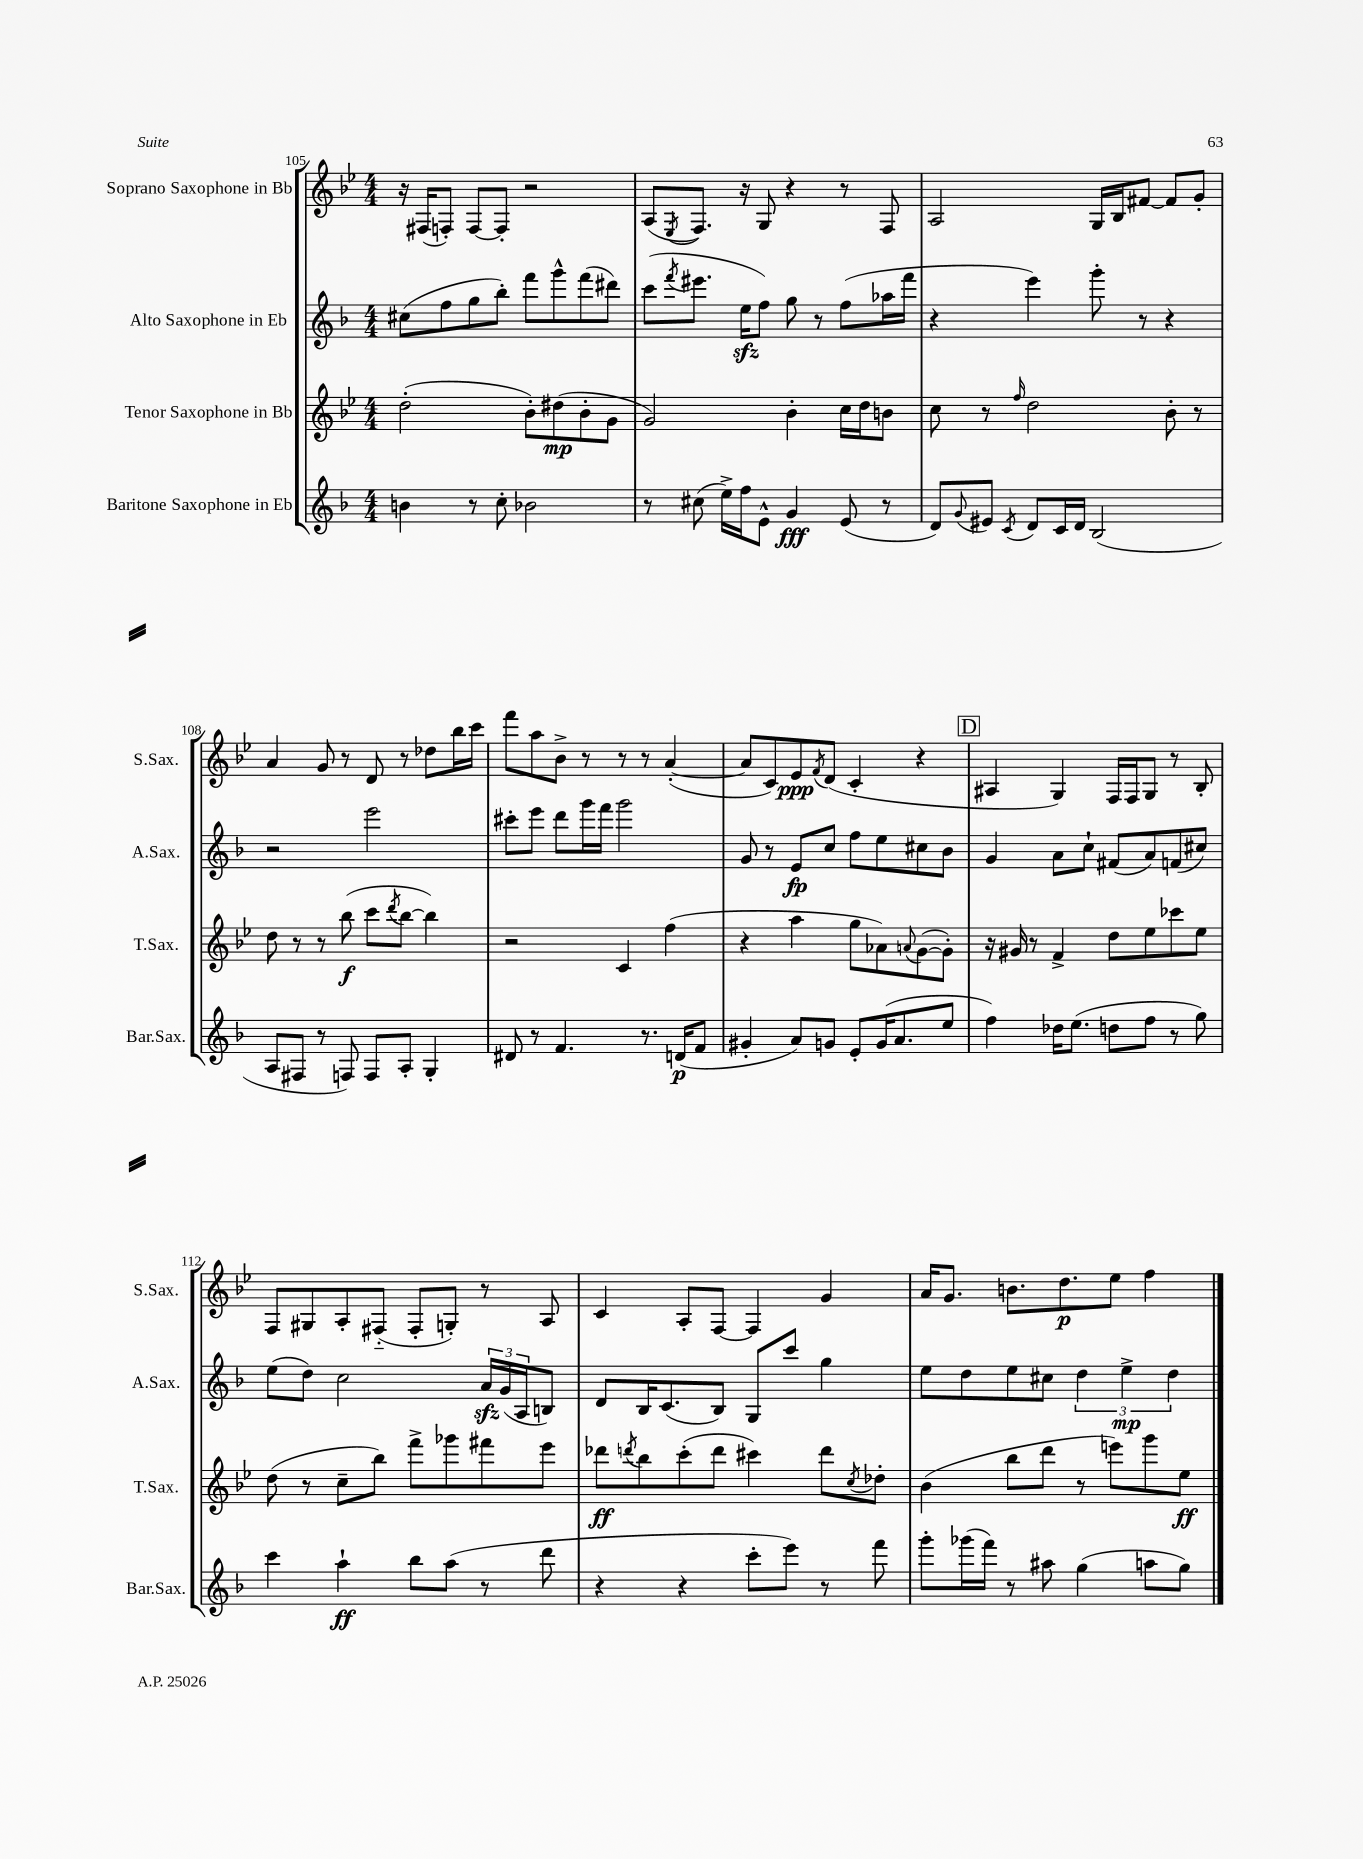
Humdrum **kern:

**kern	**dynam	**kern	**dynam	**kern	**dynam	**kern	**dynam
*part4	*part4	*part3	*part3	*part2	*part2	*part1	*part1
*staff4	*staff4	*staff3	*staff3	*staff2	*staff2	*staff1	*staff1
*I"Baritone Saxophone in Eb	*	*I"Tenor Saxophone in Bb	*	*I"Alto Saxophone in Eb	*	*I"Soprano Saxophone in Bb	*
*I'Bar.Sax.	*	*I'T.Sax.	*	*I'A.Sax.	*	*I'S.Sax.	*
*clefG2	*	*clefG2	*	*clefG2	*	*clefG2	*
*k[b-]	*	*k[b-e-]	*	*k[b-]	*	*k[b-e-]	*
*M4/4	*	*M4/4	*	*M4/4	*	*M4/4	*
=105	=105	=105	=105	=105	=105	=105	=105
4bn\	.	(2dd'\	.	(8cc#X\L	.	16r	.
.	.	.	.	.	.	(16F#X/KL	.
.	.	.	.	8ff\	.	8Fn'/J)	.
8r	.	.	.	8gg\	.	[8F/L	.
8cc'\	.	.	.	8bb-'\J)	.	8F'/J]	.
2b-X\	.	8b-'\L)	.	8fff\L	.	2r	.
.	.	(8dd#X\	mp	8ggg^^\	.	.	.
.	.	8b-'\	.	(8fff\	.	.	.
.	.	8g\J	.	8ddd#X\J)	.	.	.
=106	=106	=106	=106	=106	=106	=106	=106
8r	.	2g/)	.	(8ccc\L	.	(8A/L	.
.	.	.	.	8qfff/	.	8qE-/	.
(8cc#X\	.	.	.	8.eee#X\J	.	8.F/J)	.
16ee^\LL)	.	.	.	.	.	.	.
16ff\J	.	.	.	16eezz\KL	.	16r	.
8e^^\J	.	.	.	8ff\J)	.	8G/	.
4g/	fff	4b-'\	.	8gg\	.	4r	.
.	.	.	.	8r	.	.	.
(8e/	.	16cc\LL	.	(8ff\L	.	8r	.
.	.	16dd\J	.	.	.	.	.
8r	.	8bn\J	.	16aa-X\L	.	8F/	.
.	.	.	.	16fff\JJ	.	.	.
=107	=107	=107	=107	=107	=107	=107	=107
8d/L)	.	8cc\	.	4r	.	2A/	.
8qqg/	.	.	.	.	.	.	.
8e#X/J	.	8r	.	.	.	.	.
8qc/	.	16qqff/	.	.	.	.	.
8d/L	.	2dd\	.	4eee\)	.	.	.
16c/L	.	.	.	.	.	.	.
16d/JJ	.	.	.	.	.	.	.
(2B-/	.	.	.	8ggg'\	.	16G/LL	.
.	.	.	.	.	.	16B-/J	.
.	.	.	.	8r	.	[8f#X/J	.
.	.	8b-'\	.	4r	.	8f#/L]	.
.	.	8r	.	.	.	8g'/J	.
!!LO:LB:g=z
=108	=108	=108	=108	=108	=108	=108	=108
8A/L	.	8dd\	.	2r	.	4a/	.
8F#X/J	.	8r	.	.	.	.	.
8r	.	8r	.	.	.	8g/	.
8Fn/)	.	(8bb-\	f	.	.	8r	.
8F/L	.	8ccc\L	.	2eee\	.	8d/	.
.	.	8qddd/	.	.	.	.	.
8A'/J	.	[8bb-\J	.	.	.	8r	.
4G'/	.	4bb-\])	.	.	.	8dd-X\L	.
.	.	.	.	.	.	16bb-\L	.
.	.	.	.	.	.	16ccc\JJ	.
=109	=109	=109	=109	=109	=109	=109	=109
8d#X/	.	2r	.	8ccc#X'\L	.	8fff\L	.
8r	.	.	.	8eee\J	.	8aa\	.
4.f/	.	.	.	8ddd\L	.	8b-^\J	.
.	.	.	.	16ggg\L	.	8r	.
.	.	.	.	16fff\JJ	.	.	.
.	.	4c/	.	2ggg\	.	8r	.
8.r	.	.	.	.	.	8r	.
.	.	(4ff\	.	.	.	([4a'/	.
(16dn/KL	p	.	.	.	.	.	.
8f/J	.	.	.	.	.	.	.
=110	=110	=110	=110	=110	=110	=110	=110
4g#X'/	.	4r	.	8g/	.	8a/L]	.
.	.	.	.	8r	.	8c/)	.
8a/L)	.	4aa\	.	8e/L	fp	8e-/	ppp
.	.	.	.	.	.	8qf/	.
8gn/J	.	.	.	8cc/J	.	(8d/J	.
8e'/L	.	8gg\L	.	8ff\L	.	4c'/	.
(16g/K	.	8a-X\)	.	8ee\	.	.	.
8.a/	.	.	.	.	.	.	.
.	.	8qqan/	.	.	.	.	.
.	.	([8g\	.	8cc#X\	.	4r	.
8ee/J	.	8g'\J])	.	8b-\J	.	.	.
!!LO:REH:place=s1:t=D
=111	=111	=111	=111	=111	=111	=111	=111
4ff\)	.	16r	.	4g/	.	4A#X/	.
.	.	16g#X/	.	.	.	.	.
.	.	8r	.	.	.	.	.
16dd-X\KL	.	4f^/	.	8a\L	.	4G/)	.
(8.ee\J	.	.	.	.	.	.	.
.	.	.	.	8cc`\J	.	.	.
8ddn\L	.	8dd\L	.	(8f#X/L	.	16F/LL	.
.	.	.	.	.	.	16F/J	.
8ff\J	.	8ee-\	.	8a/)	.	8G/J	.
8r	.	8ccc-X\	.	(8fn/	.	8r	.
8gg\)	.	8ee-\J	.	8cc#X/J)	.	8B-'/	.
!!LO:LB:g=z
=112	=112	=112	=112	=112	=112	=112	=112
4ccc\	.	(8dd\	.	(8ee\L	.	8F/L	.
.	.	8r	.	8dd\J)	.	8G#X/	.
4aa`\	ff	8cc~\L	.	2cc\	.	8A'/	.
.	.	8bb-\J)	.	.	.	(8F#X/J	.
8bb-\L	.	8fff^\L	.	.	.	8F#'/L	.
(8aa\J	.	8ggg-X\	.	.	.	8Gn'/J)	.
8r	.	8fff#X\	.	24azz/LL	.	8r	.
.	.	.	.	(24g/	.	.	.
.	.	.	.	24A/J	.	.	.
8ddd\	.	8eee-\J	.	8Bn/J)	.	8A/	.
=113	=113	=113	=113	=113	=113	=113	=113
4r	.	8ddd-X\L	ff	8d/L	.	4c/	.
.	.	8qdddn/	.	.	.	.	.
.	.	8bb-\	.	16B-/K	.	.	.
.	.	.	.	(8.c/	.	.	.
4r	.	(8ccc'\	.	.	.	8A'/L	.
.	.	8ddd\J	.	8B-/J)	.	[8F/J	.
8ccc'\L	.	4ccc#X\)	.	8G/L	.	4F/]	.
8eee\J)	.	.	.	8ccc/J	.	.	.
8r	.	8ddd\L	.	4gg\	.	4g/	.
.	.	8qcc/	.	.	.	.	.
8fff\	.	8dd-X'\J	.	.	.	.	.
=114	=114	=114	=114	=114	=114	=114	=114
8ggg'\L	.	(4b-\	.	8ee\L	.	16a/KL	.
.	.	.	.	.	.	8.g/J	.
(16ggg-X\L	.	.	.	8dd\	.	.	.
16fff\JJ)	.	.	.	.	.	.	.
8r	.	8bb-\L	.	8ee\	.	8.bn\L	.
8aa#X\	.	8ddd\J	.	8cc#X\J	.	.	.
.	.	.	.	.	.	8.dd\	p
(4gg\	.	8r	.	6dd\	.	.	.
.	.	8eeen\L)	.	.	.	8ee-\J	.
.	.	.	.	6ee^\	mp	.	.
8aan\L	.	8ggg\	.	.	.	4ff\	.
.	.	.	.	6dd\	.	.	.
8gg\J)	.	8ee-\J	ff	.	.	.	.
==	==	==	==	==	==	==	==
*-	*-	*-	*-	*-	*-	*-	*-
